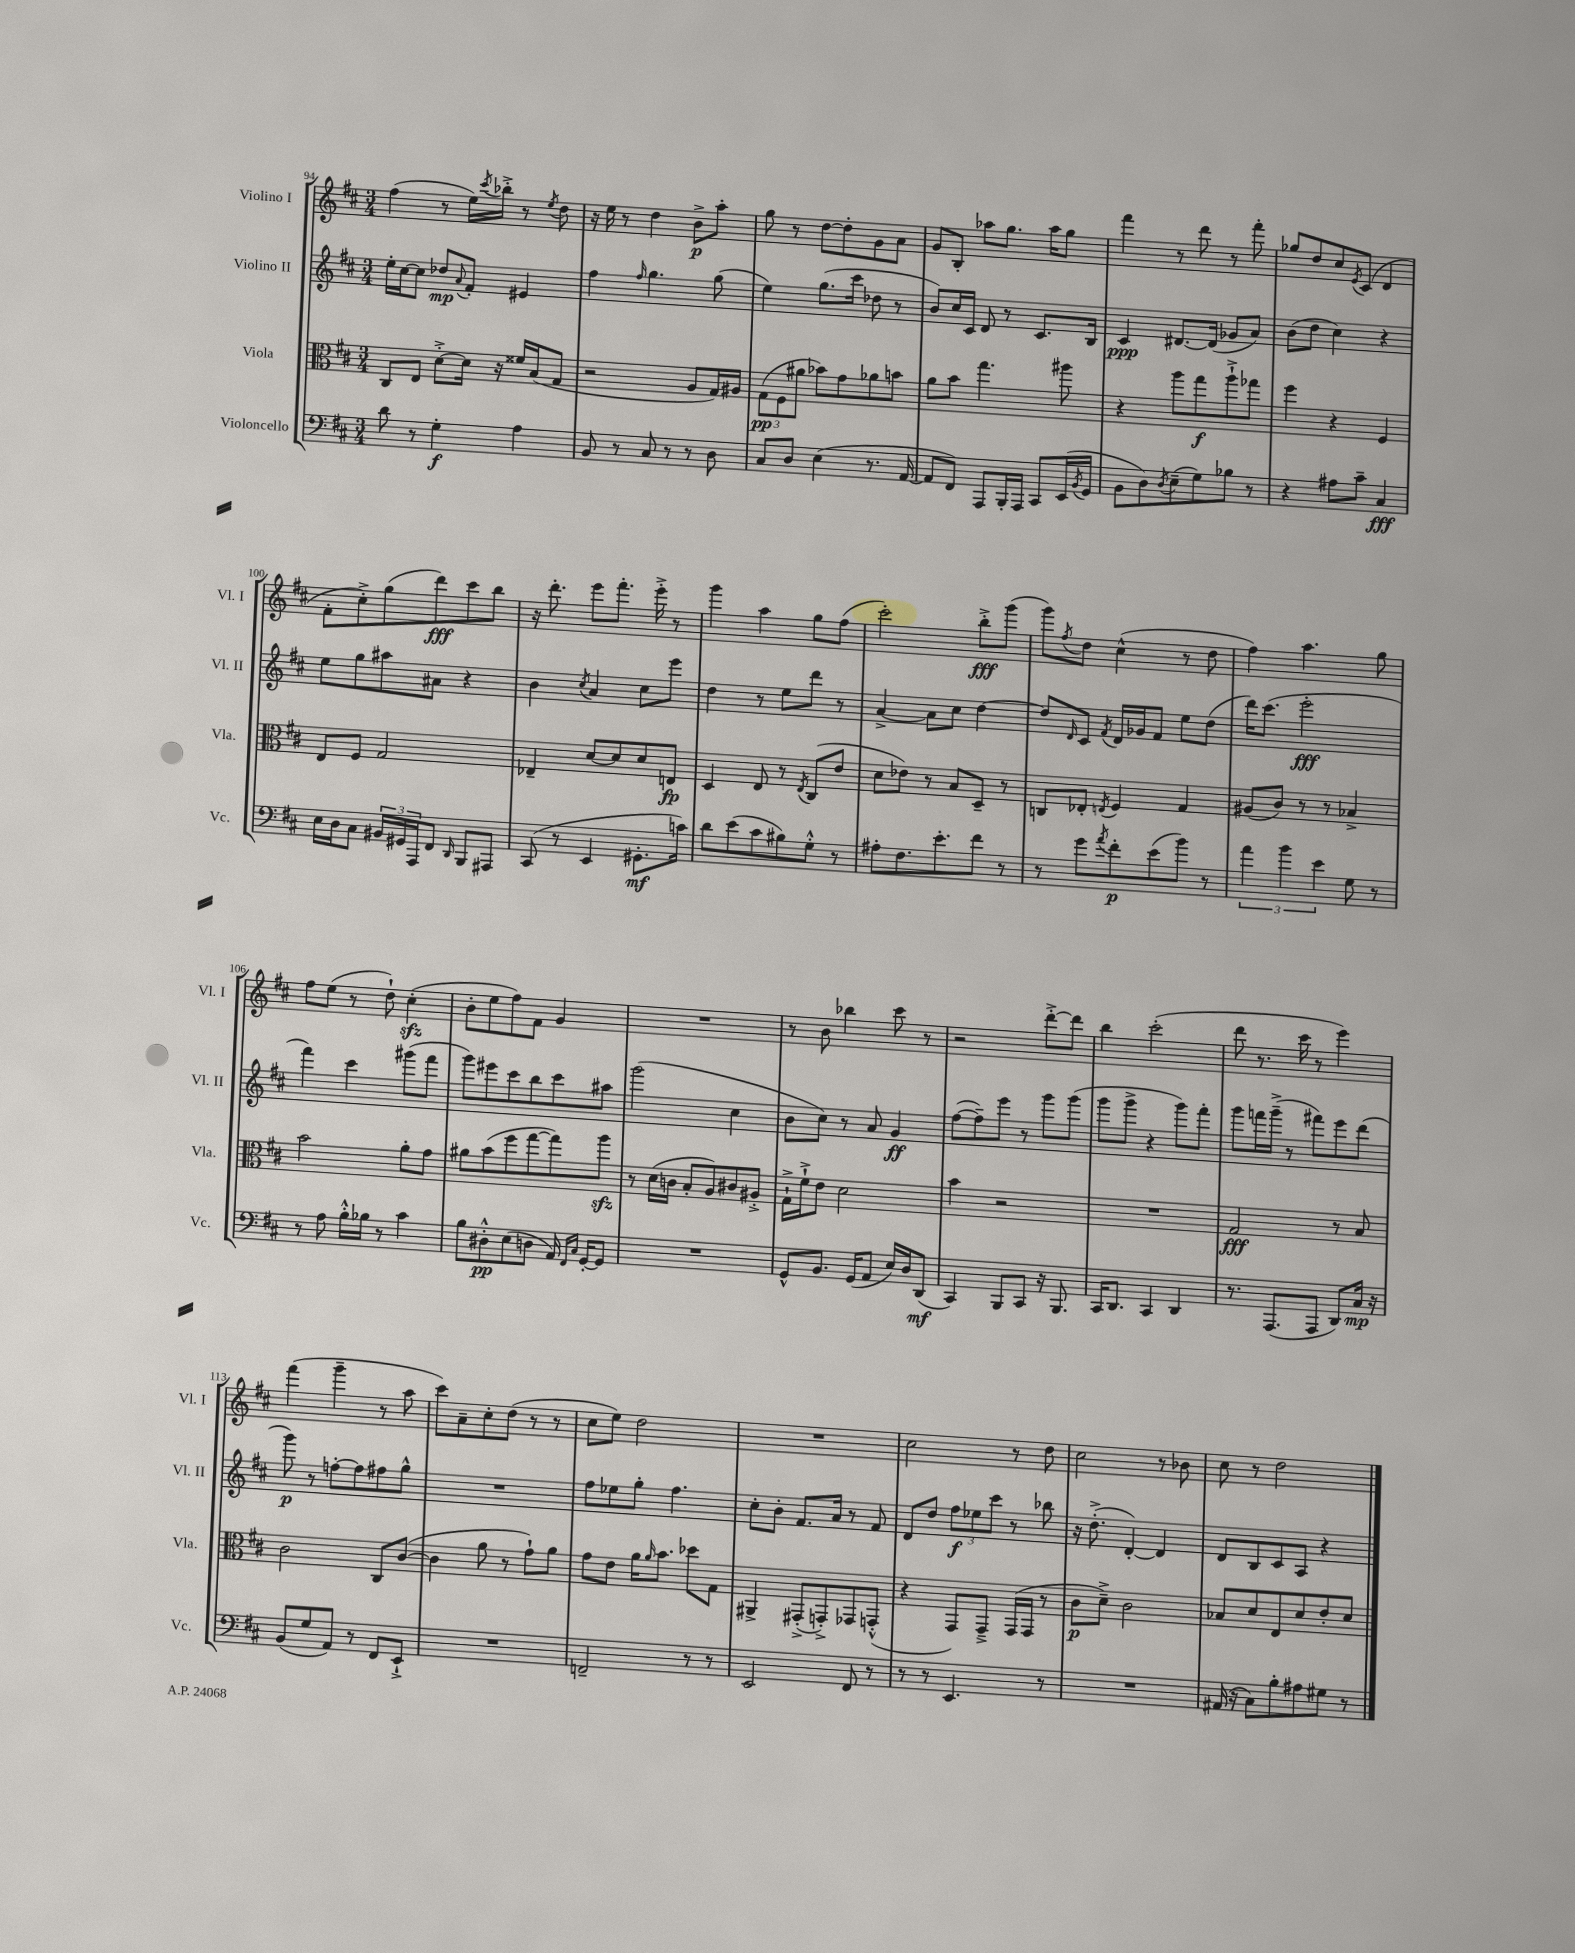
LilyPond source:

<<
\new StaffGroup <<
\new Staff = "s0" \with { instrumentName = "Violino I" shortInstrumentName = "Vl. I" } {
    \clef treble \key d \major \numericTimeSignature \time 3/4
    fis''4( r8 e''16) \acciaccatura { cis'''8 } bes''16-.-> r8 \acciaccatura { e''8 } d''8 |
    r16 e''16 r8 d''4 b'8->\p a''8-. |
    g''8 r8 d''8~ d''8-. g'8 a'8 |
    g'8 b8-. aes''8 g''8. aes''16 g''8 |
    fis'''4 r8 d'''8 r8 fis'''8-. |
    ges''8 d''8 cis''8 \acciaccatura { e'8 } cis'8( d'4 |
    fis'8-. cis''8-.->) g''8( d'''8\fff) cis'''8 b''8 |
    r16 d'''8.-. e'''8 fis'''8.-. e'''16-.-> r8 |
    g'''4 a''4 g''8 fis''8( |
    cis'''2-.) b''8-.->\fff g'''8( |
    g'''8) \acciaccatura { fis''8 } d''8 cis''4-^( r8 d''8 |
    fis''4) a''4. g''8 |
    fis''8 e''8( r8 d''8-!) cis''4-.\sfz( |
    b'8-. e''8 fis''8) fis'8 g'4 |
    R2. |
    r8 b'8 bes''4 cis'''8 r8 |
    r2 d'''8~-.-> d'''8 |
    b''4 cis'''2-.( |
    d'''8 r8. cis'''16 r8 e'''4) |
    fis'''4( g'''4-- r8 a''8 |
    cis'''8) a'8-- cis''8-. d''8( r8 r8 |
    cis''8 e''8) d''2 |
    R2. |
    cis''2 r8 d''8 |
    cis''2 r8 bes'8 |
    cis''8 r8 d''2 \bar "|." |
}
\new Staff = "s1" \with { instrumentName = "Violino II" shortInstrumentName = "Vl. II" } {
    \clef treble \key d \major \numericTimeSignature \time 3/4
    e''16-. cis''16~ cis''8 des''8\mp \appoggiatura { a'8 } fis'8-. eis'4 |
    fis''4 \grace { fis''16 } g''4. g''8( |
    e''4) g''8.( cis'''16 des''8 r8 |
    b'8) cis''16 cis'16 d'8 r8 cis'8. b16 |
    cis'4\ppp dis'8.~ dis'16( ges'8 a'8) |
    b'8( d''8 cis''4) r4 |
    e''8 g''8 ais''8 ais'8 r4 |
    b'4 \acciaccatura { cis''8 } a'4 cis''8 e'''8 |
    d''4 r8 e''8 d'''8 r8 |
    a'4~-> a'8 cis''8 d''4~ |
    d''8 \grace { d'16 } cis'8 \acciaccatura { fis'8 } d'16 ges'16 fis'8 e''8 d''8( |
    d'''16) cis'''8.( e'''2-.\fff |
    fis'''4) cis'''4 gis'''8( fis'''8 |
    g'''8) eis'''8 cis'''8 b''8 cis'''8 ais''8 |
    g'''2( cis''4 |
    b'8 cis''8) r8 a'8 g'4\ff |
    fis''8~( fis''8--) e'''8 r8 g'''8 g'''8( |
    g'''8 g'''8-> r4 g'''8) fis'''8-. |
    g'''8 f'''16 g'''16--->( r8 fis'''8) e'''8 d'''8( |
    g'''8\p) r8 f''8~-. f''8 fis''8 g''8-^ |
    R2. |
    fis''8 ees''8 g''8-. fis''4. |
    cis''8-. b'8-. fis'8. a'16 r8 fis'8 |
    d'8 d''8 \tuplet 3/2 { fis''8\f ees''8 cis'''8 } r8 bes''8 |
    r16 d''8.-.->( d'4~-.) d'4 |
    d'8 b8 cis'8 a8 r4 \bar "|." |
}
\new Staff = "s2" \with { instrumentName = "Viola" shortInstrumentName = "Vla." } {
    \clef alto \key d \major \numericTimeSignature \time 3/4
    cis8 e8 d'8~-.-> d'16 r16 fisis'16 b16( g8 |
    r2 a8 g16) ais16 |
    \tuplet 3/2 { g8\pp( fis8 ais'8 } bes'8) g'8 aes'8 b'8 |
    a'8 b'8 g''4. ais''8 |
    r4 a''8 g''8\f a''8-!-> ges''8 |
    fis''4 r4 fis4 |
    e8 fis8 g2 |
    ees4-- d'8~ d'8 d'8 e8\fp |
    d4 e8 r8 \acciaccatura { e8 } cis8( e'8 |
    d'8 ees'8) r8 b8 d8-- r8 |
    c8 ees8-. \acciaccatura { e8 } fis4 g4 |
    ais8( cis'8) r8 r8 bes4-> |
    b'2 a'8-. g'8 |
    ais'8 b'8( fis''8 g''8~ g''8) a''8\sfz |
    r8 d'16( c'16 b8-. a8) cis'8 ais8-.-> |
    g16-!-> fis'16-!-> e'8 d'2 |
    b'4 r2 |
    R2. |
    g2\fff r8 b8 |
    cis'2 cis8 cis'8~( |
    cis'4 a'8 r8 g'8-!) a'8 |
    g'8 e'8 a'16 \grace { a'16 } b'8. des''8 g8 |
    ais,4-> gis,8-.->( g,8-.->) ges,8 g,8-.-^( |
    r4 g,8) g,8---> g,16( g,16 r8 |
    cis'8\p d'8--->) cis'2 |
    bes8 d'8 e8 d'8 e'8-. d'8 \bar "|." |
}
\new Staff = "s3" \with { instrumentName = "Violoncello" shortInstrumentName = "Vc." } {
    \clef bass \key d \major \numericTimeSignature \time 3/4
    d'8 r8 g4-.\f a4 |
    b,8 r8 cis8 r8 r8 d8 |
    cis8 d8 e4( r8. a,16~ |
    a,8 fis,8) a,,8 b,,16-. a,,16 cis,8 e,16( \acciaccatura { b,8 } g,16 |
    b,8 d8) \acciaccatura { d8 } e8--( g8) bes8 r8 |
    r4 ais8 cis'8-- cis4\fff |
    e16 d16 cis8 \tuplet 3/2 { bis,16 gis,16 a,,16 } fis,8 \grace { d,16 } b,,8 ais,,8 |
    cis,8( r8 e,4 gis,8.-.\mf c'16) |
    d'8 e'8( cis'8 bis8) g8-.-^ r8 |
    ais8-. fis8. e'8.-. fis'8 r8 |
    r8 g'8 \acciaccatura { a'8 } fis'8-.\p e'8( b'8) r8 |
    \tuplet 3/2 { a'4 b'4 e'4 } g8 r8 |
    r8 a8 b16-.-^ bes16 r8 cis'4 |
    b8 dis8-.-^\pp e8( d8 a,16) \grace { fis,16 cis16 } g,16~-. g,8 |
    R2. |
    g,8-^ b,8. g,16( a,8 e16) d16 d,8\mf( |
    cis,4) b,,8 cis,8 r16 b,,8. |
    cis,16 d,8. cis,4 d,4 |
    r8. a,,8.( a,,8 d,8) cis16\mp r16 |
    b,8( g8 a,8) r8 fis,8 e,8-!-> |
    R2. |
    f,2-- r8 r8 |
    e,2 fis,8 r8 |
    r8 r8 e,4. r8 |
    R2. |
    ais,16( r16 cis8) b8-. ais8 gis8 r8 \bar "|." |
}
>>
>>
\layout { \context { \Score currentBarNumber = #94 } }
